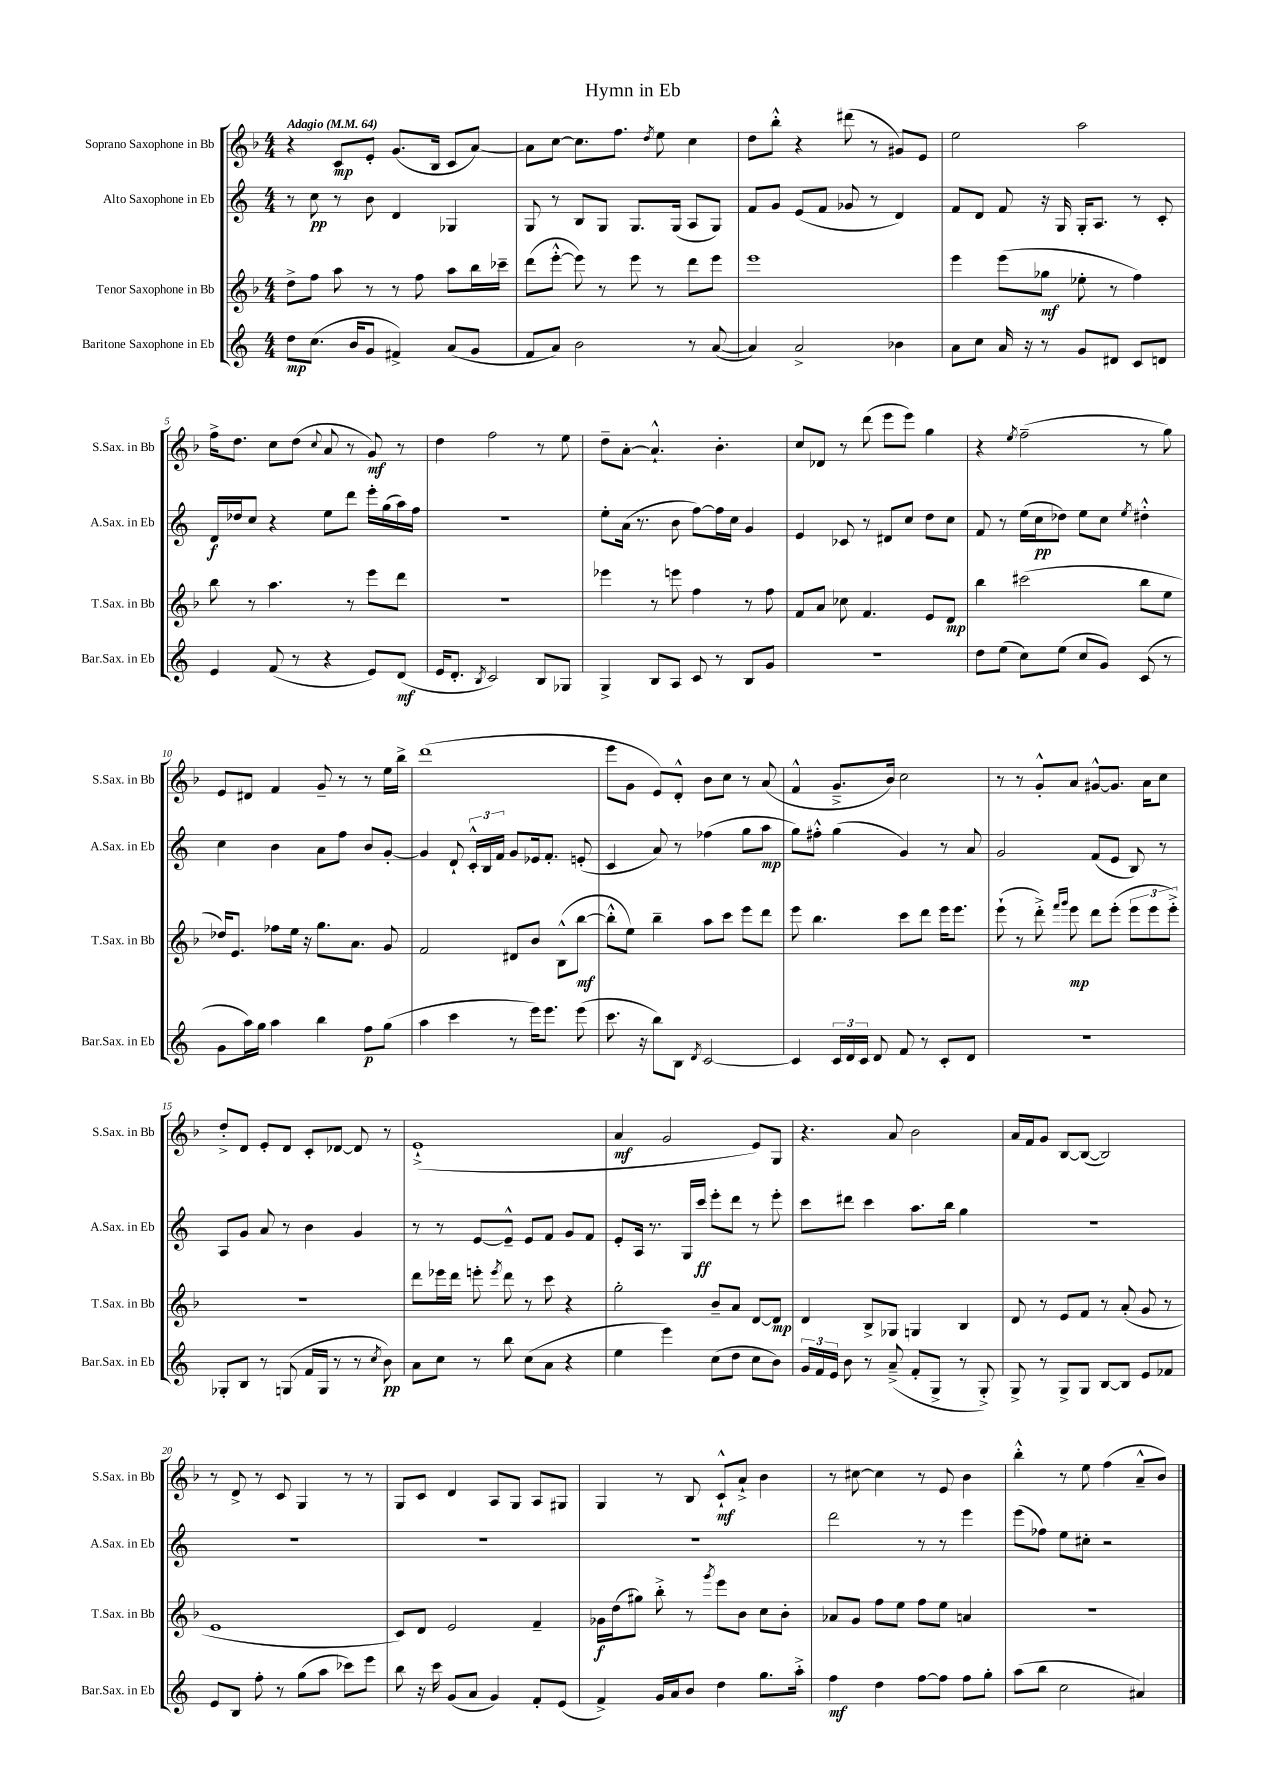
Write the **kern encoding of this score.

**kern	**kern	**kern	**kern
*staff4	*staff3	*staff2	*staff1
*clefG2	*clefG2	*clefG2	*clefG2
*k[]	*k[b-]	*k[]	*k[b-]
*M4/4	*M4/4	*M4/4	*M4/4
*MM64	*MM64	*MM64	*MM64
8dd\L	8dd^\L	8r	4r
(8.cc\J	8ff\J	8cc\	.
.	8aa\	8r	8c/L
16b/LK	.	.	.
8g/J	8r	8b\	8e'/J
4f#^/)	8r	4d/	(8.g/L
.	8ff\	.	.
.	.	.	16B-/Jk
(8a/L	8aa\L	4G-/	8c/L
8g/J	16bb-\L	.	[8a/J)
.	16ccc-~\JJ	.	.
=	=	=	=
8f/L	(8ddd\L	8G/	8a\]L
8a/J)	[8eee'^^\J	8r	[8cc\J
2b\	8eee\])	8B/L	8.cc\]L
.	8r	8G/J	.
.	.	.	8.ff\J
.	8eee\	8.G/L	.
.	.	.	8qdd/
.	8r	.	8ee\
.	.	(16G/Jk	.
8r	8ddd\L	8A/L	4cc\
([8a/	8eee\J	8G/J)	.
=	=	=	=
4a/])	1eee	8f/L	8dd\L
.	.	8g/J	8bb-'^^\J
2a^/	.	(8e/L	4r
.	.	8f/J	.
.	.	8g-/	(8ddd#\
.	.	8r	8r
4b-\	.	4d/)	8g#/L)
.	.	.	8e/J
=	=	=	=
8a\L	4eee\	8f/L	2ee\
8cc\J	.	8d/J	.
16a/	(8eee\L	8f/	.
16r	.	.	.
8r	8gg-\J	16r	.
.	.	16G/	.
8g/L	8ee-'\	16G'/LK	2aa\
.	.	8.A/J	.
8d#/J	8r	.	.
8c/L	4ff\)	8r	.
8d/J	.	8c'/	.
=	=	=	=
4e/	8bb-\	16d/LL	16ff^\LK
.	.	16dd-/J	8.dd\J
.	8r	8cc/J	.
(8f/	4.aa\	4r	8cc\L
8r	.	.	(8dd\J
.	.	.	8qqcc/
4r	.	8ee\L	8a/
.	8r	8ddd\J	8r
8e/L)	8eee\L	16eee'\LL	8g/)
.	.	(16gg\	.
(8d/J	8ddd\J	16aa\)	8r
.	.	16ff\JJ	.
=	=	=	=
16e/LK	1r	1r	4dd\
8.d'/J	.	.	.
8qB/	.	.	.
2c/)	.	.	2ff\
8B/L	.	.	8r
8G-/J	.	.	8ee\
=	=	=	=
4G^/	4eee-\	8ee'\L	8dd~\L
.	.	(16a\Jk	[8a'\J
.	.	8.r	.
8B/L	8r	.	4.a`^^/]
8A/J	8eee\	8b\	.
8c/	4ff\	[8ff\L)	.
8r	.	16ff\]L	4.b-'\
.	.	16cc\JJ	.
8B/L	8r	4g/	.
8g/J	8ff\	.	.
=	=	=	=
1r	8f/L	4e/	8cc/L
.	8a/J	.	8d-/J
.	8cc-\	8c-/	8r
.	4.f/	8r	(8ddd\
.	.	8d#/L	8eee\L
.	.	8cc/J	8eee\J)
.	8e/L	8dd\L	4gg\
.	8d/J	8cc\J	.
=	=	=	=
8dd\L	4bb-\	8f/	4r
(8ee\J	.	8r	.
.	.	.	8qee/
8cc\L)	(2ccc#\	(16ee\LL	(2ff~\
.	.	16cc\J	.
(8ee\J	.	8dd-\J)	.
8cc/L	.	8ee\L	.
8g/J)	.	8cc\J	.
.	.	8qee/	.
(8c/	8bb-\L	4dd#'^^\	8r
8r	8ee\J	.	8gg\)
=	=	=	=
8g\L	16dd-/LK)	4cc\	8e/L
.	8.e/J	.	.
16aa\L)	.	.	8d#/J
16gg\JJ	.	.	.
4aa\	8ff-\L	4b\	4f/
.	16ee\Jk	.	.
.	16r	.	.
4bb\	8.gg\L	8a\L	8g~/
.	.	8ff\J	8r
.	8.a\J	.	.
8ff\L	.	8b/L	8r
(8gg\J	8g/	[8g'/J	16ee\LL
.	.	.	16bb-^\JJ
=	=	=	=
4aa\	2f/	4g/]	(1ddd
4ccc\	.	8d`/	.
.	.	24c'^^/LL	.
.	.	24B/	.
.	.	24f/JJ	.
8r	8d#/L	8g/L	.
16eee\LK)	8b-/J	16e-/k	.
8.eee\J	.	8.f'/J	.
.	(8B-^^\L	.	.
(8eee\	[8bb-\J	(8e'/	.
=	=	=	=
8.ccc\	8bb-'^^\]L	4c/	8eee\L
.	8ee\J)	.	8g\J
16r	.	.	.
8bb\L)	4bb-~\	8a/)	8e/L)
8B\J	.	8r	8d'^^/J
8qd/	.	.	.
[2c/	8aa\L	(4ff-\	8b-\L
.	8ccc\J	.	8cc\J
.	8eee\L	8gg\L	8r
.	8ddd\J	8aa\J	(8a/
=	=	=	=
4c/]	8eee\	8gg\L)	4f^^/
.	4.bb-\	8ff#'^^\J	.
24c/LL	.	(4gg\	8.g~^/L
24d/	.	.	.
24c/JJ	.	.	.
8d/	.	.	.
.	.	.	16b-/Jk)
8f/	8ccc\L	4g/)	2cc\
8r	8ddd\J	.	.
8c'/L	16eee\LK	8r	.
.	8.eee\J	.	.
8d/J	.	8a/	.
=	=	=	=
1r	(8eee`\	2g/	8r
.	8r	.	8r
.	8ddd'^\)	.	8g'^^/L
.	16qqfff/LL	.	.
.	16qqggg/JJ	.	.
.	8eee\	.	8a/J
.	8ddd\L	(8f/L	[8g#^^/L
.	(8eee'\J	8e/J	8.g#/]J
.	12eee\L	8B/)	.
.	.	.	16a\LK
.	12eee\	.	.
.	.	8r	8cc\J
.	12eee'^\J)	.	.
=	=	=	=
8G-'/L	1r	8A/L	8dd'^/L
8B/J	.	8g/J	8d/J
8r	.	8a/	8e'/L
(8G/	.	8r	8d/J
16f/LL	.	4b\	8c'/L
16G/JJ	.	.	.
8r	.	.	[8d-/J
8r	.	4g/	8d-/]
8qcc/	.	.	.
8b\)	.	.	8r
=	=	=	=
8a\L	8ddd\L	8r	(1e`^
8cc\J	16eee-\L	8r	.
.	16ddd\JJ	.	.
8r	8eee'\	[8e/L	.
.	8qeee/	.	.
8bb\	8ddd\	8e~^^/]J	.
(8cc\L	8r	8e/L	.
8a\J	8ccc\	8f/J	.
4r	4r	8g/L	.
.	.	8f/J	.
=	=	=	=
4ee\	2gg'\	8e'/L	4a/
.	.	16A/Jk	.
.	.	8.r	.
4eee\)	.	.	2g/
.	.	16G/LL	.
.	.	16ccc/JJ	.
(8cc\L	8b-~/L	8eee'\L	.
8dd\J	8a/J	8ddd\J	.
8cc\L	[8d/L	8r	8e/L)
8b\J)	8d/]J	8eee'\	8G/J
=	=	=	=
24g/LL	4d/	8ccc\L	4.r
24f/	.	.	.
24e/JJ	.	.	.
8b\	.	8ddd#\J	.
8r	8B-^/L	4ccc\	.
(8a~^/	8G-/J	.	8a/
8f'/L	4G/	8.aa\L	2b-\
8G^/J	.	.	.
.	.	16bb\Jk	.
8r	4B-/	4gg\	.
8G'^/)	.	.	.
=	=	=	=
8G^/	8d/	1r	16a/LL
.	.	.	16f/J
8r	8r	.	8g/J
8G^/L	8e/L	.	[8B-/L
8G/J	8f/J	.	(8B-/_J
[8B/L	8r	.	2B-/])
8B/]J	(8a'/	.	.
8e/L	8g/	.	.
8f-/J	8r	.	.
=	=	=	=
8e/L	1e	1r	8r
8B/J	.	.	8d^/
8ff'\	.	.	8r
8r	.	.	8c/
(8gg\L	.	.	4G/
8aa\J	.	.	.
8ccc-\L)	.	.	8r
8eee\J	.	.	8r
=	=	=	=
8bb\	8c/L)	1r	8G/L
16r	8d/J	.	8c/J
16ccc\	.	.	.
(8g/L	2e/	.	4d/
8a/J	.	.	.
4g/)	.	.	8A/L
.	.	.	8G/J
8f'/L	4f~/	.	8A/L
(8e/J	.	.	8G#/J
=	=	=	=
4f^/)	16g-\LL	1r	4G/
.	(16dd\J	.	.
.	8gg#\J)	.	.
16g/LL	8bb-'^\	.	8r
16a/J	.	.	.
8b/J	8r	.	8B-/
.	8qggg/	.	.
4dd\	8eee\L	.	8c`^^/L
.	8b-\J	.	8a`^/J
8.gg\L	8cc\L	.	4b-\
.	8b-'\J	.	.
16aa'^\Jk	.	.	.
=	=	=	=
4ff\	8a-/L	2ddd\	8r
.	8g/J	.	[8cc#\
4dd\	8ff\L	.	4cc#\]
.	8ee\J	.	.
[8ff\L	8ff\L	8r	8r
8ff\]J	8ee\J	8r	8e/
8ff\L	4a/	4eee\	4b-\
8gg'\J	.	.	.
=	=	=	=
(8aa\L	1r	(8eee\L	4bb-'^^\
8bb\J	.	8ff-\J)	.
2cc\	.	8ee\L	8r
.	.	8cc#'\J	8ee\
.	.	2r	(4ff\
4a#/)	.	.	8a~^^/L
.	.	.	8b-/J)
==	==	==	==
*-	*-	*-	*-
